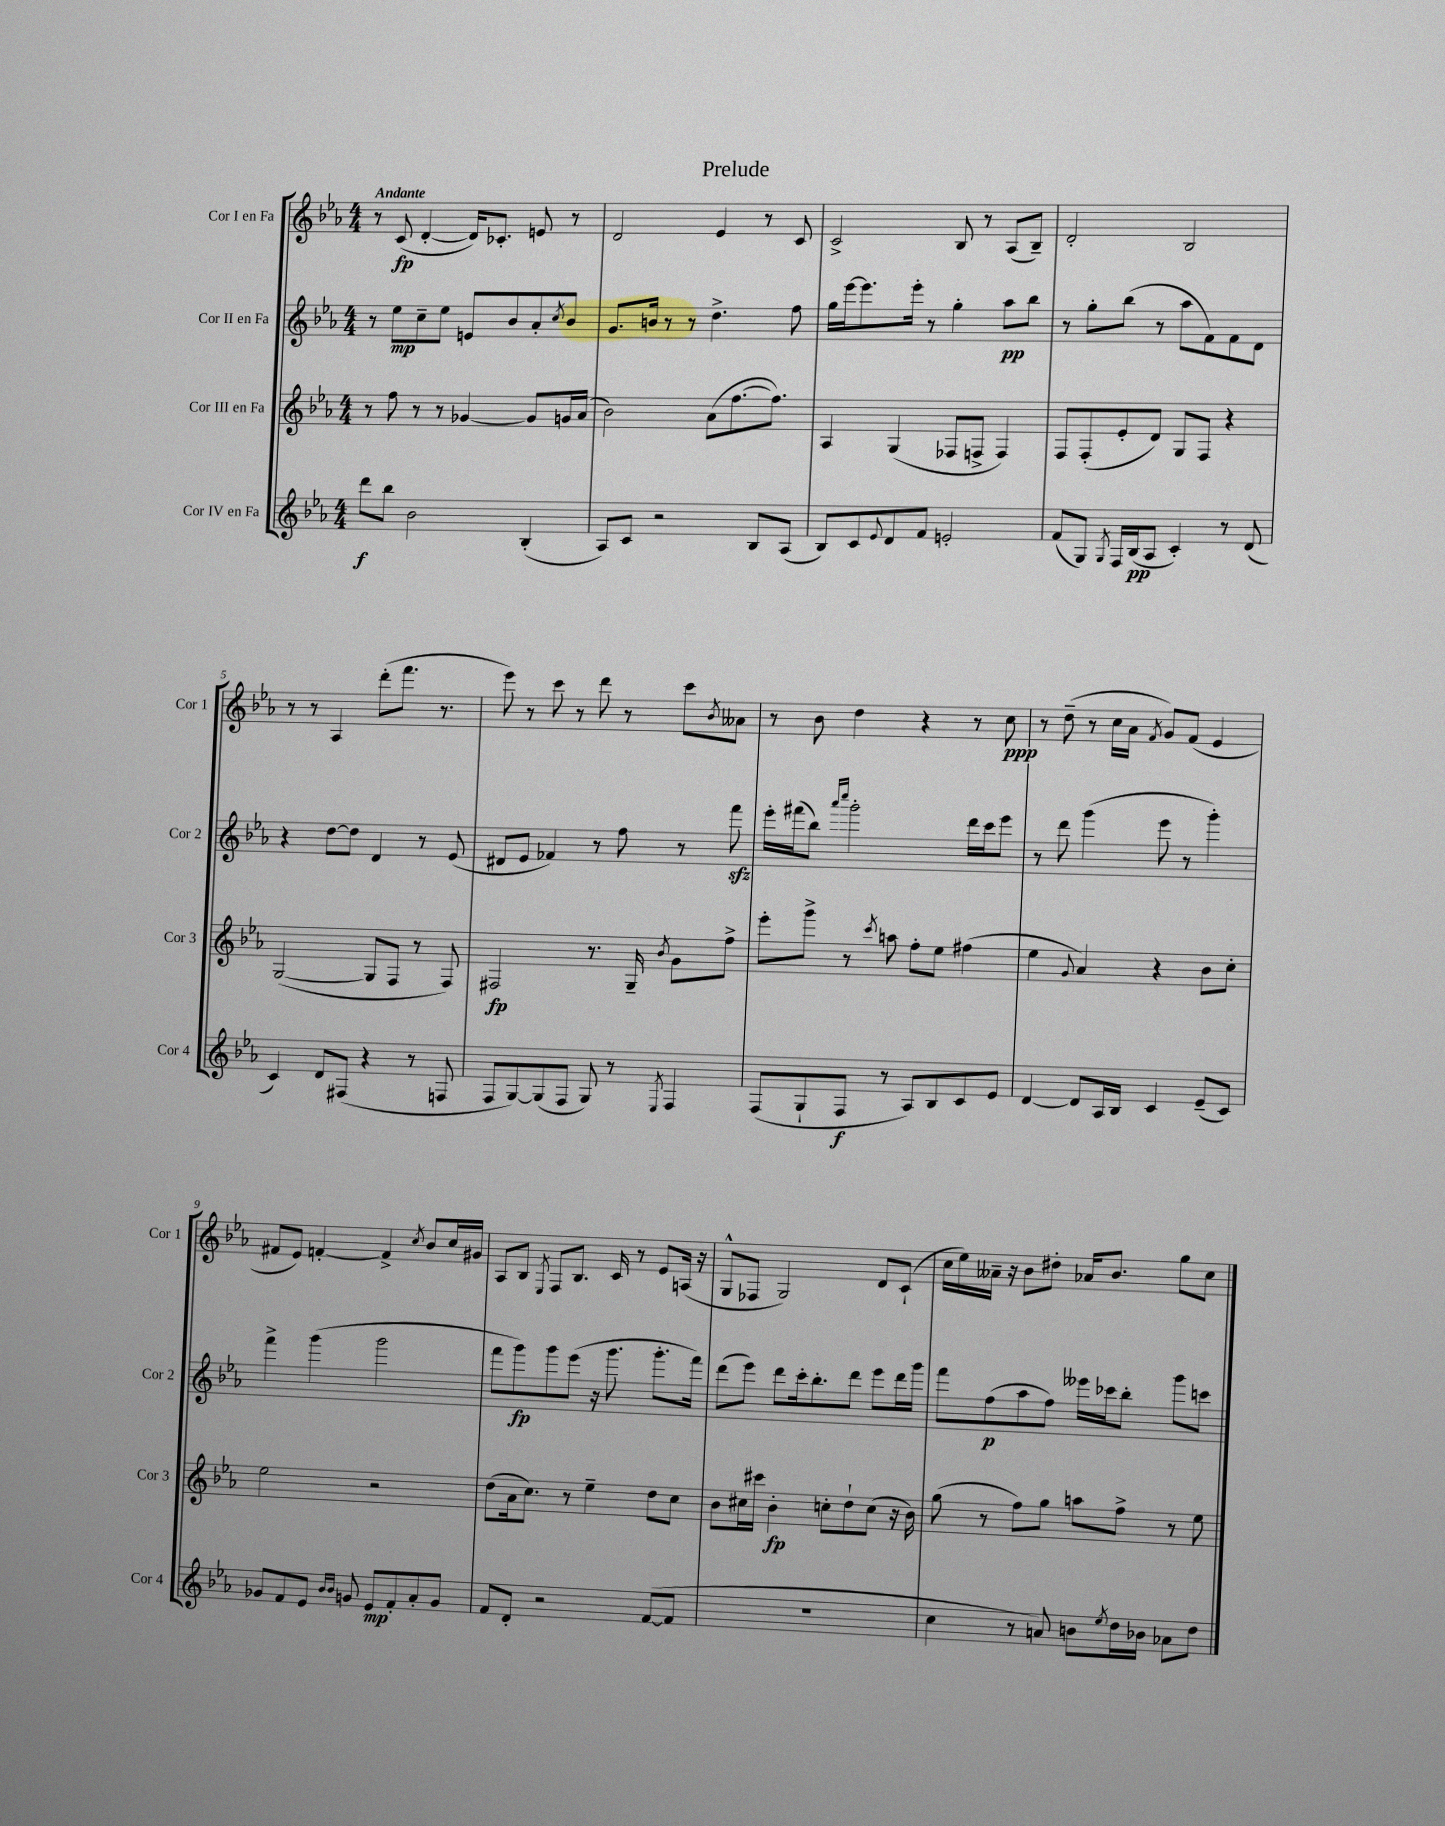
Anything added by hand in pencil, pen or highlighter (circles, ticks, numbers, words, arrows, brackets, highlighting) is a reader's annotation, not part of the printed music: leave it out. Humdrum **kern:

**kern	**dynam	**kern	**dynam	**kern	**dynam	**kern	**dynam
*part4	*part4	*part3	*part3	*part2	*part2	*part1	*part1
*staff4	*staff4	*staff3	*staff3	*staff2	*staff2	*staff1	*staff1
*I"Cor IV en Fa	*	*I"Cor III en Fa	*	*I"Cor II en Fa	*	*I"Cor I en Fa	*
*I'Cor 4	*	*I'Cor 3	*	*I'Cor 2	*	*I'Cor 1	*
*clefG2	*	*clefG2	*	*clefG2	*	*clefG2	*
*k[b-e-a-]	*	*k[b-e-a-]	*	*k[b-e-a-]	*	*k[b-e-a-]	*
*M4/4	*	*M4/4	*	*M4/4	*	*M4/4	*
=1	=1	=1	=1	=1	=1	=1	=1
!	!	!	!	!	!	!LO:TX:a:B:t=Andante	!
8ddd\L	f	8r	.	8r	.	8r	.
8bb-\J	.	8ff\	.	8ee-\L	mp	(8c/	fp
2b-\	.	8r	.	8cc~\	.	[4d'/	.
.	.	8r	.	8ee-\J	.	.	.
.	.	[4g-X/	.	8en/L	.	16d/KL])	.
.	.	.	.	.	.	8.c-X'/J	.
.	.	.	.	8b-/	.	.	.
(4B-'/	.	8g-/L]	.	8a-'/	.	8en/	.
.	.	.	.	8qcc/	.	.	.
.	.	16gn/L	.	8b-/J	.	8r	.
.	.	(16a-/JJ	.	.	.	.	.
=2	=2	=2	=2	=2	=2	=2	=2
8A-/L)	.	2b-\)	.	8.g/L	.	2d/	.
8c/J	.	.	.	.	.	.	.
.	.	.	.	16bn/Jk	.	.	.
2r	.	.	.	8r	.	.	.
.	.	.	.	8r	.	.	.
.	.	(8a-\L	.	4.dd^\	.	4e-/	.
.	.	[8.ff\	.	.	.	.	.
8B-/L	.	.	.	.	.	8r	.
.	.	8.ff\J])	.	.	.	.	.
(8A-/J	.	.	.	8ff\	.	8c/	.
=3	=3	=3	=3	=3	=3	=3	=3
8B-/L)	.	4A-/	.	16gg\LL	.	2c^/	.
.	.	.	.	[16eee-\J	.	.	.
8c/	.	.	.	8.eee-\]	.	.	.
8qqe-/	.	.	.	.	.	.	.
8d/	.	(4G/	.	.	.	.	.
.	.	.	.	16eee-'\Jk	.	.	.
8f/J	.	.	.	8r	.	.	.
2en'/	.	8F-X/L	.	4gg'\	.	8B-/	.
.	.	8Fn^/J	.	.	.	8r	.
.	.	4F/)	.	8aa-\L	pp	(8A-/L	.
.	.	.	.	8bb-\J	.	8B-~/J)	.
=4	=4	=4	=4	=4	=4	=4	=4
(8f/L	.	8F/L	.	8r	.	2d'/	.
8G/J)	.	(8F'/	.	8gg'\L	.	.	.
8qG/	.	.	.	.	.	.	.
16F/LL	.	8e-'/	.	(8bb-\J	.	.	.
(16B-/J	pp	.	.	.	.	.	.
8A-/J	.	8d/J)	.	8r	.	.	.
4c'/)	.	8G/L	.	8aa-\L	.	2B-/	.
.	.	8F/J	.	8f\)	.	.	.
8r	.	4r	.	8f\	.	.	.
(8d/	.	.	.	8d\J	.	.	.
!!LO:LB:g=z
=5	=5	=5	=5	=5	=5	=5	=5
4c/)	.	([2G/	.	4r	.	8r	.
.	.	.	.	.	.	8r	.
8d/L	.	.	.	[8dd\L	.	4A-/	.
(8F#X/J	.	.	.	8dd\J]	.	.	.
4r	.	8G/L]	.	4d/	.	(8ddd'\L	.
.	.	8F/J	.	.	.	8.fff\J	.
8r	.	8r	.	8r	.	.	.
.	.	.	.	.	.	8.r	.
8Fn/	.	8F/)	.	(8e-/	.	.	.
=6	=6	=6	=6	=6	=6	=6	=6
8F/L	.	2F#X/	fp	8d#X/L	.	8eee-\)	.
[8G/)	.	.	.	8e-/J	.	8r	.
(8G/]	.	.	.	4f-X/)	.	8ccc\	.
8F/J	.	.	.	.	.	8r	.
8G/)	.	8.r	.	8r	.	8ddd\	.
8r	.	.	.	8ff\	.	8r	.
.	.	16G~/	.	.	.	.	.
8qE-/	.	8qb-/	.	.	.	.	.
4F/	.	8g\L	.	8r	.	8ccc\L	.
.	.	.	.	.	.	8qb-/	.
.	.	8ff^\J	.	8fffzz\	.	8a--X\J	.
=7	=7	=7	=7	=7	=7	=7	=7
(8F/L	.	8eee-'\L	.	16eee-'\LL	.	8r	.
.	.	.	.	(16fff#X\J	.	.	.
8G`/	.	8ggg^\J	.	8bb-\J)	.	8b-\	.
.	.	.	.	16qqaaa-/LL	.	.	.
.	.	.	.	16qqcccc/JJ	.	.	.
8F/J	f	8r	.	2ggg'\	.	4dd\	.
.	.	8qccc/	.	.	.	.	.
8r	.	8aan\	.	.	.	.	.
8A-/L)	.	8ff'\L	.	.	.	4r	.
8B-/	.	8ee-\J	.	.	.	.	.
8c/	.	(4ff#X\	.	16ddd\LL	.	8r	.
.	.	.	.	16ccc\J	.	.	.
8e-/J	.	.	.	8eee-\J	.	8cc\	ppp
=8	=8	=8	=8	=8	=8	=8	=8
[4d/	.	4ee-\	.	8r	.	8r	.
.	.	.	.	8ddd\	.	(8dd~\	.
.	.	8qqg/	.	.	.	.	.
8d/L]	.	4a-/)	.	(4ggg\	.	8r	.
16A-/L	.	.	.	.	.	16cc\LL	.
16B-/JJ	.	.	.	.	.	16a-\JJ	.
.	.	.	.	.	.	8qf/	.
4c/	.	4r	.	8eee-\	.	8g/L)	.
.	.	.	.	8r	.	(8f/J	.
(8e-~/L	.	8b-\L	.	4ggg'\)	.	4e-/	.
8c/J)	.	8cc'\J	.	.	.	.	.
!!LO:LB:g=z
=9	=9	=9	=9	=9	=9	=9	=9
8g-X/L	.	2ee-\	.	4fff^\	.	8f#X/L	.
8f/	.	.	.	.	.	8e-/J)	.
8e-/J	.	.	.	(4ggg\	.	[4fn'/	.
16qqb-/LL	.	.	.	.	.	.	.
16qqb-/JJ	.	.	.	.	.	.	.
8gn/	.	.	.	.	.	.	.
8e-/L	mp	2r	.	2ggg\	.	4f^/]	.
8f'/	.	.	.	.	.	.	.
.	.	.	.	.	.	8qcc/	.
8a-'/	.	.	.	.	.	8b-/L	.
8g/J	.	.	.	.	.	16cc/L	.
.	.	.	.	.	.	16g#X/JJ	.
=10	=10	=10	=10	=10	=10	=10	=10
8f/L	.	(8dd\L	.	8fff\L	.	8A-/L	.
8d'/J	.	16a-\k	.	8ggg\)	fp	8B-/J	.
.	.	8.cc\J)	.	.	.	.	.
.	.	.	.	.	.	8qE-/	.
2r	.	.	.	8ggg\	.	8F/L	.
.	.	8r	.	(8eee-\J	.	8.B-/J	.
.	.	4ee-~\	.	16r	.	.	.
.	.	.	.	8.ggg\	.	16c/	.
.	.	.	.	.	.	8r	.
([8f/L	.	8dd\L	.	8.ggg'\L	.	8e-/L	.
8f/J]	.	8cc\J	.	.	.	(16An/Jk	.
.	.	.	.	16fff\Jk)	.	16r	.
=11	=11	=11	=11	=11	=11	=11	=11
1r	.	8b-\L	.	(8ddd\L	.	8G^^/L	.
.	.	16cc#X\L	.	8eee-\J)	.	8F-X/J	.
.	.	16ccc#X\JJ	.	.	.	.	.
.	.	4b-'\	fp	8ddd\L	.	2G/)	.
.	.	.	.	16ccc'\k	.	.	.
.	.	.	.	8.bb-'\	.	.	.
.	.	8ccn'\L	.	.	.	.	.
.	.	8dd`\	.	8ddd\J	.	.	.
.	.	(8cc\J	.	8eee-\L	.	8d/L	.
.	.	16r	.	16ddd\L	.	(8c`/J	.
.	.	16b-\)	.	16ggg\JJ	.	.	.
=12	=12	=12	=12	=12	=12	=12	=12
4cc\	.	(8gg\	.	8fff\L	.	16cc\LL	.
.	.	.	.	.	.	16ee-\)	.
.	.	8r	.	(8ff\	p	16a--X~\JJ	.
.	.	.	.	.	.	16r	.
8r	.	8ff\L)	.	8aa-\	.	8b-\L	.
8an/)	.	8gg\J	.	8ff\J)	.	8dd#X'\J	.
8bn\L	.	8aan\L	.	16eee--X\LL	.	16a-X/KL	.
.	.	.	.	16ccc-X\J	.	8.b-/J	.
8qee-/	.	.	.	.	.	.	.
16dd\L	.	8ff^\J	.	8bb-'\J	.	.	.
16b-X\JJ	.	.	.	.	.	.	.
8a-X\L	.	8r	.	8ggg\L	.	8gg\L	.
8dd\J	.	8ee-\	.	8cccn\J	.	8cc\J	.
==	==	==	==	==	==	==	==
*-	*-	*-	*-	*-	*-	*-	*-
